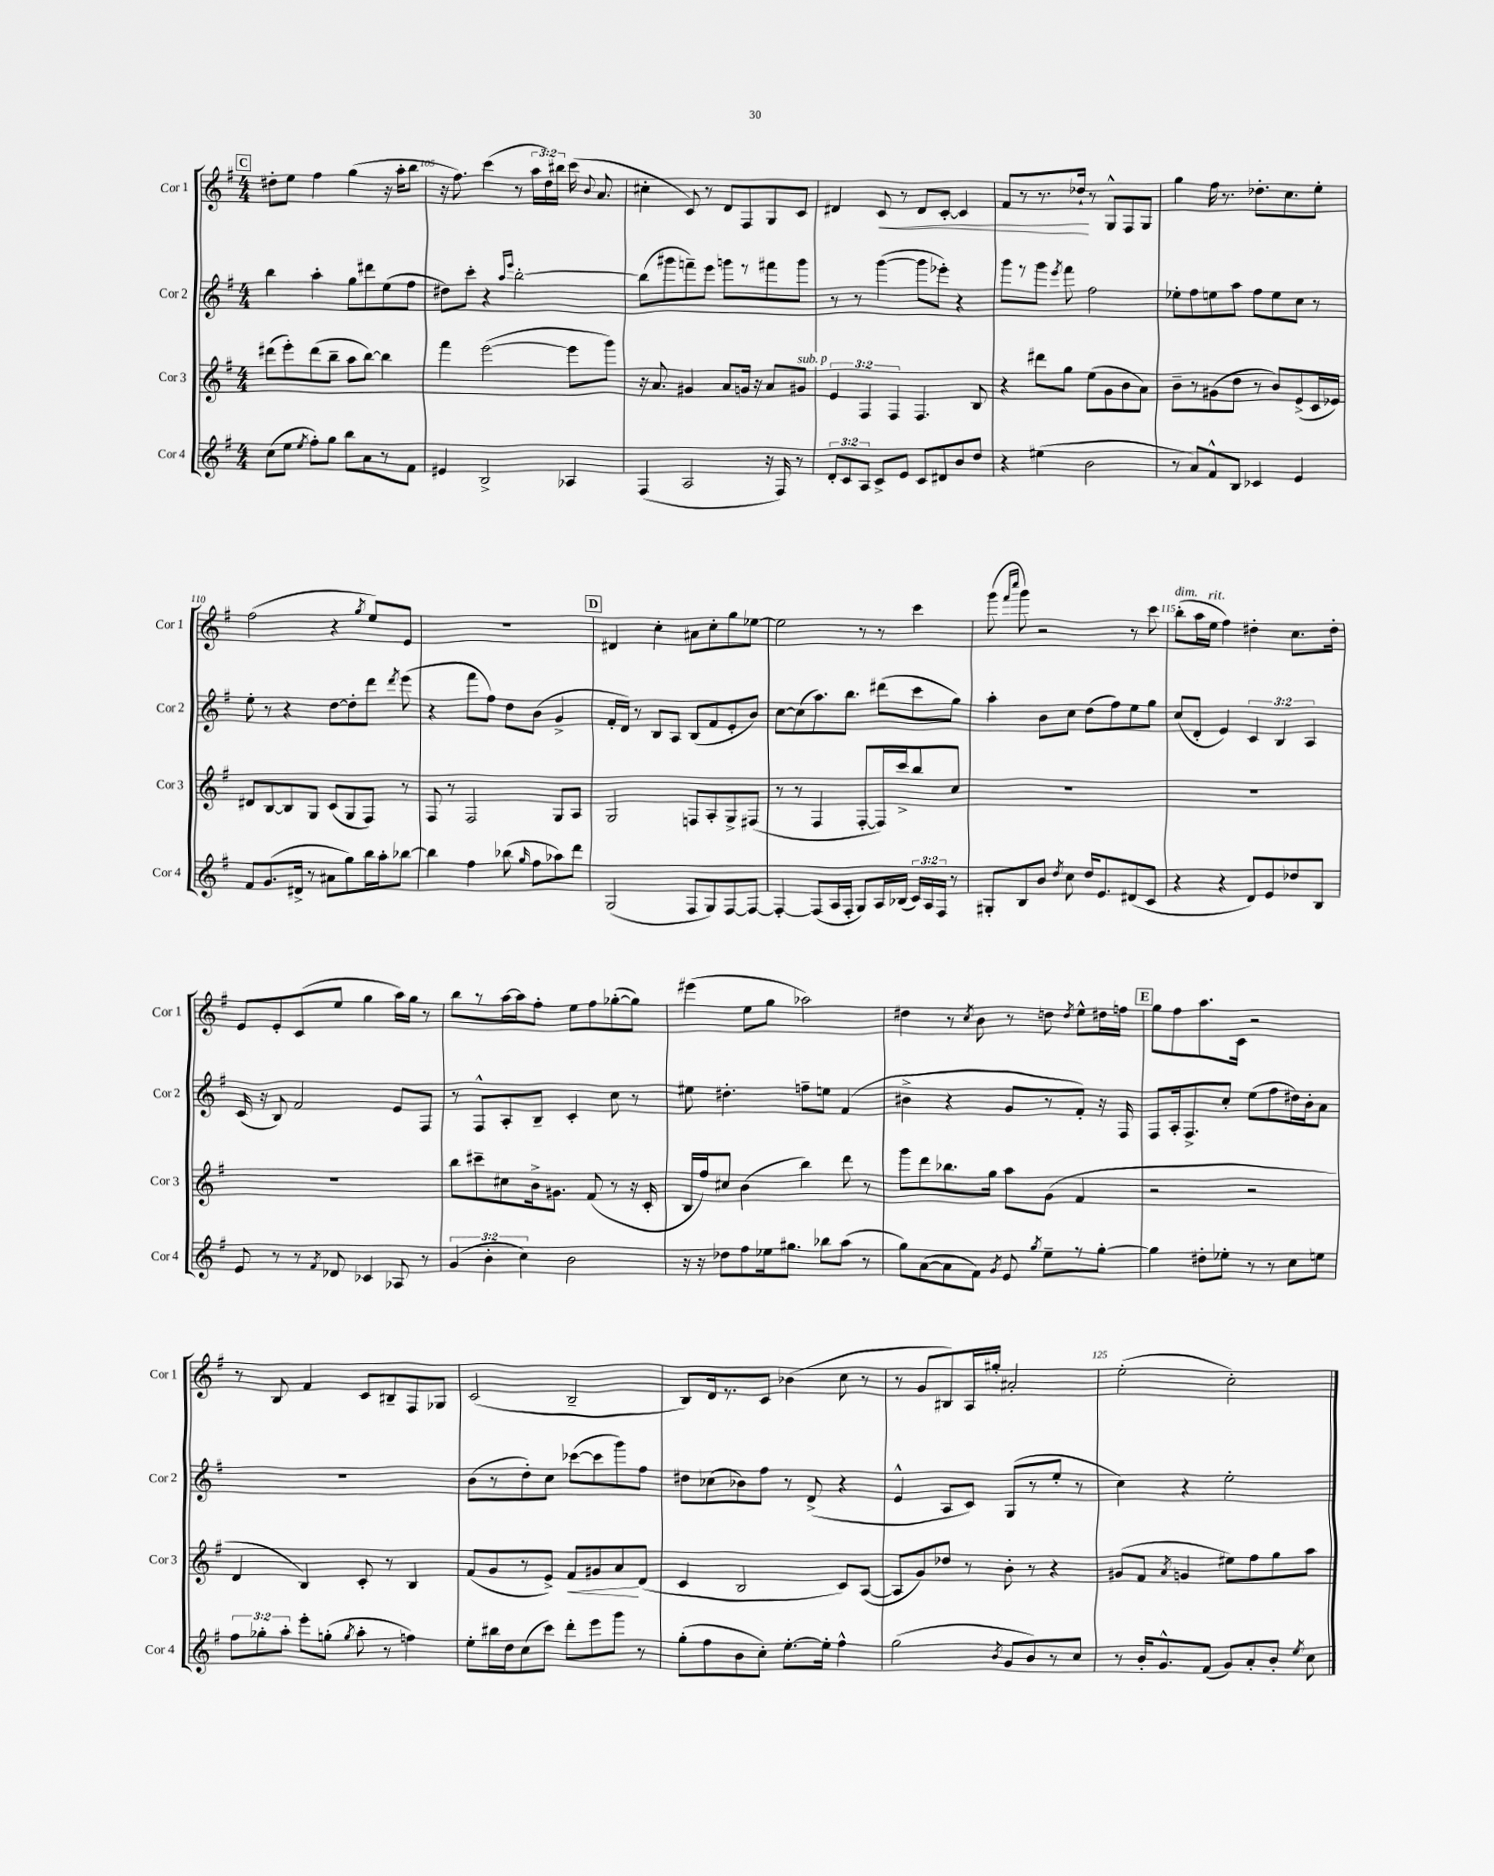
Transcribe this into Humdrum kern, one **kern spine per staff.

**kern	**kern	**kern	**kern
*staff4	*staff3	*staff2	*staff1
*clefG2	*clefG2	*clefG2	*clefG2
*k[f#]	*k[f#]	*k[f#]	*k[f#]
*M4/4	*M4/4	*M4/4	*M4/4
(8cc\L	(8ddd#\L	4bb\	8dd#'\L
8ee\J	8eee'\)	.	8ee\J
8qee/	.	.	.
8ff#'\L)	(8ddd#\	4aa'\	4ff#\
8gg\J	8bb~\J	.	.
8bb\L	8aa\L	8gg\L	(4gg\
8a\	[8bb\J)	8ddd#\	.
8r	4bb\]	(8ee\	16r
.	.	.	16aa'\LK
8f#\J	.	8ff#\J	8bb\J
=	=	=	=
4e#/	4fff#\	8dd#\L)	16r
.	.	.	8.ff#\)
.	.	8ccc'\J	.
2B^/	([2eee\	4r	(4ccc\
.	.	16qqaa/LL	.
.	.	16qqeee/JJ	.
.	.	[2bb'\	8r
.	.	.	24aa\LL
.	.	.	24dd\)
.	.	.	24bb#\JJ
4A-/	8eee\]L	.	(16ccc\
.	.	.	8qqb/
.	.	.	8.a/
.	8ggg\J)	.	.
=	=	=	=
(4F#/	16r	(8bb\]L	4cc#'\
.	8.a/	.	.
.	.	8ggg#\	.
2A/	4g#/	8fff~\)	8c/)
.	.	8eee\J	8r
.	8a/L	8ggg\L	8d/L
.	16g/Jk	8r	8F#/
.	16r	.	.
16r	8a/L	8fff#\	8G/
16F#/)	.	.	.
8r	8g#/J	8ggg\J	8c/J
=	=	=	=
12d'/L	6e/	8r	4d#/
12c/	.	.	.
.	.	8r	.
12A/J	6F#/	.	.
8c^/L	.	([4ggg\	8c/
.	6F#/	.	.
8e/J	.	.	8r
8c/L	4.F#/	8ggg\]L	8d#/L
8d#/	.	8eee-'\J)	[8c'/J
8b/	.	4r	4c/]
8dd/J	8B/	.	.
=	=	=	=
4r	4r	8ggg\L	8f#/L
.	.	8r	8r
(4ee#\	8ddd#\L	8ggg\J	8.r
.	.	8qeee/	.
.	8gg\J	8fff#\	.
.	.	.	16dd-`/Jk
2b\	(8ee\L	2ff#\	8r
.	8g\	.	8G^^/L
.	8b\	.	8F#/
.	8a\J)	.	8G/J
=	=	=	=
8r	8b~\L	8ee-'\L	4gg\
8a/L)	8r	8ff#\	.
8f#^^/	(8g#\	8ee\	16ff#\
.	.	.	8.r
8B/J	8dd\J	8aa\J	.
4c-/	8r	8ff#\L	8.dd-'\L
.	8b/L)	8ee\	.
.	.	.	8.cc\
4e/	(8e^/	8cc\J	.
.	16c/L	8r	8ee'\J
.	16e-/JJ)	.	.
=	=	=	=
8f#/L	8d#/L	8ee'\	(2ff#\
(8.g/	[8B/	8r	.
.	8B/]	4r	.
16d#^/Jk	.	.	.
8r	8G/J	.	.
8a#\L	(8c/L	[8dd\L	4r
8gg\)	8G/	8dd'\]	.
.	.	.	8qgg/
16bb\L	8F#/J)	8ddd\J	8ee/L)
16aa'\J	.	.	.
.	.	8qddd/	.
[8bb-\J	8r	(8eee\	8e/J
=	=	=	=
4bb-\]	8F#/	4r	1r
.	8r	.	.
4ff#\	2F#/	8fff#\L	.
.	.	8ff#\J)	.
(8bb-\	.	8dd\L	.
16qqgg/	.	.	.
8ff#\L	.	(8b\J	.
8aa-\)	8G/L	4g^/	.
8ddd\J	8A/J	.	.
=	=	=	=
(2G/	2G/	16f#'/LL	4d#/
.	.	16d/JJ)	.
.	.	8r	.
.	.	8B/L	4cc'\
.	.	8A/J	.
8F#/L	8F/L	(8B/L	8a#\L
8G/)	8A'/	8f#/	8cc'\
[8F#/	8G^/	8e'/	8gg\
8F#/_J	(8F#/J	8b/J)	[8ee-\J
=	=	=	=
4F#'/_	8r	[8cc\L	2ee-\]
.	8r	(8cc\]	.
(8F#/]L	4F#/	8.aa\)	.
16A/L	.	.	.
16F#'/JJ	.	8.bb\J	.
8G/L)	[8F#'/L	.	8r
16A/L	16F#/]L)	(8ddd#\L	8r
(16B-/JJ	16ccc^/J	.	.
24c/LL)	8bb/	8ccc\	4ccc\
24A/	.	.	.
24F#/JJ	.	.	.
8r	8cc/J	8gg\J)	.
=	=	=	=
8G#'/L	1r	4aa'\	(8ggg\
.	.	.	16qqfff#/LL
.	.	.	16qqcccc/JJ
8B/	.	.	8ggg\)
8b/J	.	8b\L	2r
8qdd/	.	.	.
8cc\	.	8cc\J	.
16dd/LK	.	(8dd\L	.
8.e/	.	.	.
.	.	8ff#\)	.
(8d#/	.	8ee\	8r
8c/J	.	8gg\J	8ccc\
=	=	=	=
4r	1r	(8cc/L	(8bb'\L
.	.	8d'/J	16aa\L
.	.	.	16ee\JJ
4r	.	4e/)	4ff#\)
8d/L)	.	6c/	4dd#'\
8e/	.	.	.
.	.	6B/	.
8dd-/	.	.	8.cc\L
.	.	6A/	.
8B/J	.	.	.
.	.	.	16dd#'\Jk
=	=	=	=
8e/	1r	(16c/	8e/L
.	.	16r	.
8r	.	8B/)	8e'/
8r	.	2f#/	(8c/
8qf#/	.	.	.
8d-/	.	.	8ee/J
4c-/	.	.	4gg\
8A-/	.	8e/L	16aa\LL)
.	.	.	16gg\JJ
8r	.	8F#/J	8r
=	=	=	=
(6g/	8bb\L	8r	8bb\L
.	8ccc#~\	8F#^^/L	8r
6b'\	.	.	.
.	8cc#\	8A'/	[16aa\L
.	.	.	16aa\]J
6cc\)	.	.	.
.	16b^\k	8B~/J	8ff#'\J
.	8.g#\J	.	.
2b\	.	4c'/	8ee\L
.	(8f#/	.	8ff#\
.	8r	8cc\	([8gg-'\
.	16r	8r	8gg-\]J)
.	16c'/	.	.
=	=	=	=
16r	16B/LL	8ee#\	(4eee#\
16r	16ff#/J)	.	.
8dd-\L	8cc#/J	4.dd#'\	.
8ff#\	(4b\	.	8ee\L
16ee-\k	.	.	8gg\J
8.gg#\J	.	.	.
.	4bb\)	8ff~\L	2aa-\)
8bb-\L	.	8ee\J	.
(8aa\J	8ddd\	(4f#/	.
8r	8r	.	.
=	=	=	=
8gg\L)	8ggg\L	4b#^\	4dd#\
([8a\	8ddd\	.	.
8a\]	8.bb-\	4r	8r
.	.	.	8qcc/
8f#\J)	.	.	8b\
.	16gg\Jk	.	.
8qg/	.	.	.
8e/	8aa\L	8g/L	8r
8qgg/	.	.	.
8ee~\L	(8g\J	8r	8dd\
.	.	.	8qdd/
8r	4f#/	8f#'/J)	8ee^^\L
[8gg'\J	.	16r	16dd#\L
.	.	16F#/	16ff\JJ
=	=	=	=
4gg\]	2r	8F#/L	8gg\L
.	.	16A'/k	8ff#\
.	.	8.F#^/	.
8dd#'\L	.	.	8.aa\
8ee-'\J	.	8cc'/J	.
.	.	.	16c\Jk
8r	2r	(8ee\L	2r
8r	.	8ff#\	.
8cc\L	.	16dd#\L)	.
.	.	16b'\J	.
8ee\J	.	8a\J	.
=	=	=	=
12ff#\L	4d/	1r	8r
12gg-'\	.	.	.
.	.	.	8B/
12aa'\J	.	.	.
8eee'\L	4B/)	.	4f#/
(8gg'\J	.	.	.
8qgg/	.	.	.
8aa'\	8c'/	.	8c/L
8r	8r	.	8B#~/
4ff\)	4B/	.	8F#/
.	.	.	8G-/J
=	=	=	=
8ee'\L	(8f#/L	(8b\L	(2c/
16bb#\L	8g/	8r	.
16dd\J	.	.	.
(8cc\	8r	8dd'\)	.
8ccc\J)	8e^/J)	8cc\J	.
8ddd'\L	8f#/L	([8ccc-\L	2B~/
8eee\	8g#/	8ccc-\]	.
8ggg\J	8a/	8ggg\)	.
8r	(8d/J	8ff#\J	.
=	=	=	=
(8gg'\L	4c/	8dd#\L	8B/L)
8ff#\	.	(8cc-\	16d/k
.	.	.	8.r
8b\	2B/	8b-\)	.
8cc'\J)	.	8ff#\J	8c/J
[8.ee'\L	.	8r	(4b-\
.	.	(8d^/	.
16ee'\]Jk	.	.	.
4ff#^^\	8c/L)	4r	8cc\
.	([8A/J	.	8r
=	=	=	=
(2gg\	8A/]L	4e^^/	8r
.	8g/)	.	8g/L
.	8dd-/J	8A/L	8B#/)
.	8r	8c/J)	16A/L
.	.	.	16gg#'/JJ
8qb/	.	.	.
8g/L	8b'\	(8G/L	2a#'/
8b/)	8r	8r	.
8r	4r	8ee'/J	.
8cc/J	.	8r	.
=	=	=	=
8r	(8g#/L	4cc\)	(2ee'\
16b'/LK	8f#/J	.	.
8.g^^/	.	.	.
.	8qa/	.	.
.	4g/	4r	.
(8f#/J	.	.	.
8g/L)	8ee#\L)	2ee'\	2cc'\)
8a'/	8ff#\	.	.
8b'/J	8gg\	.	.
8qee/	.	.	.
8cc\	8aa\J	.	.
==	==	==	==
*-	*-	*-	*-
